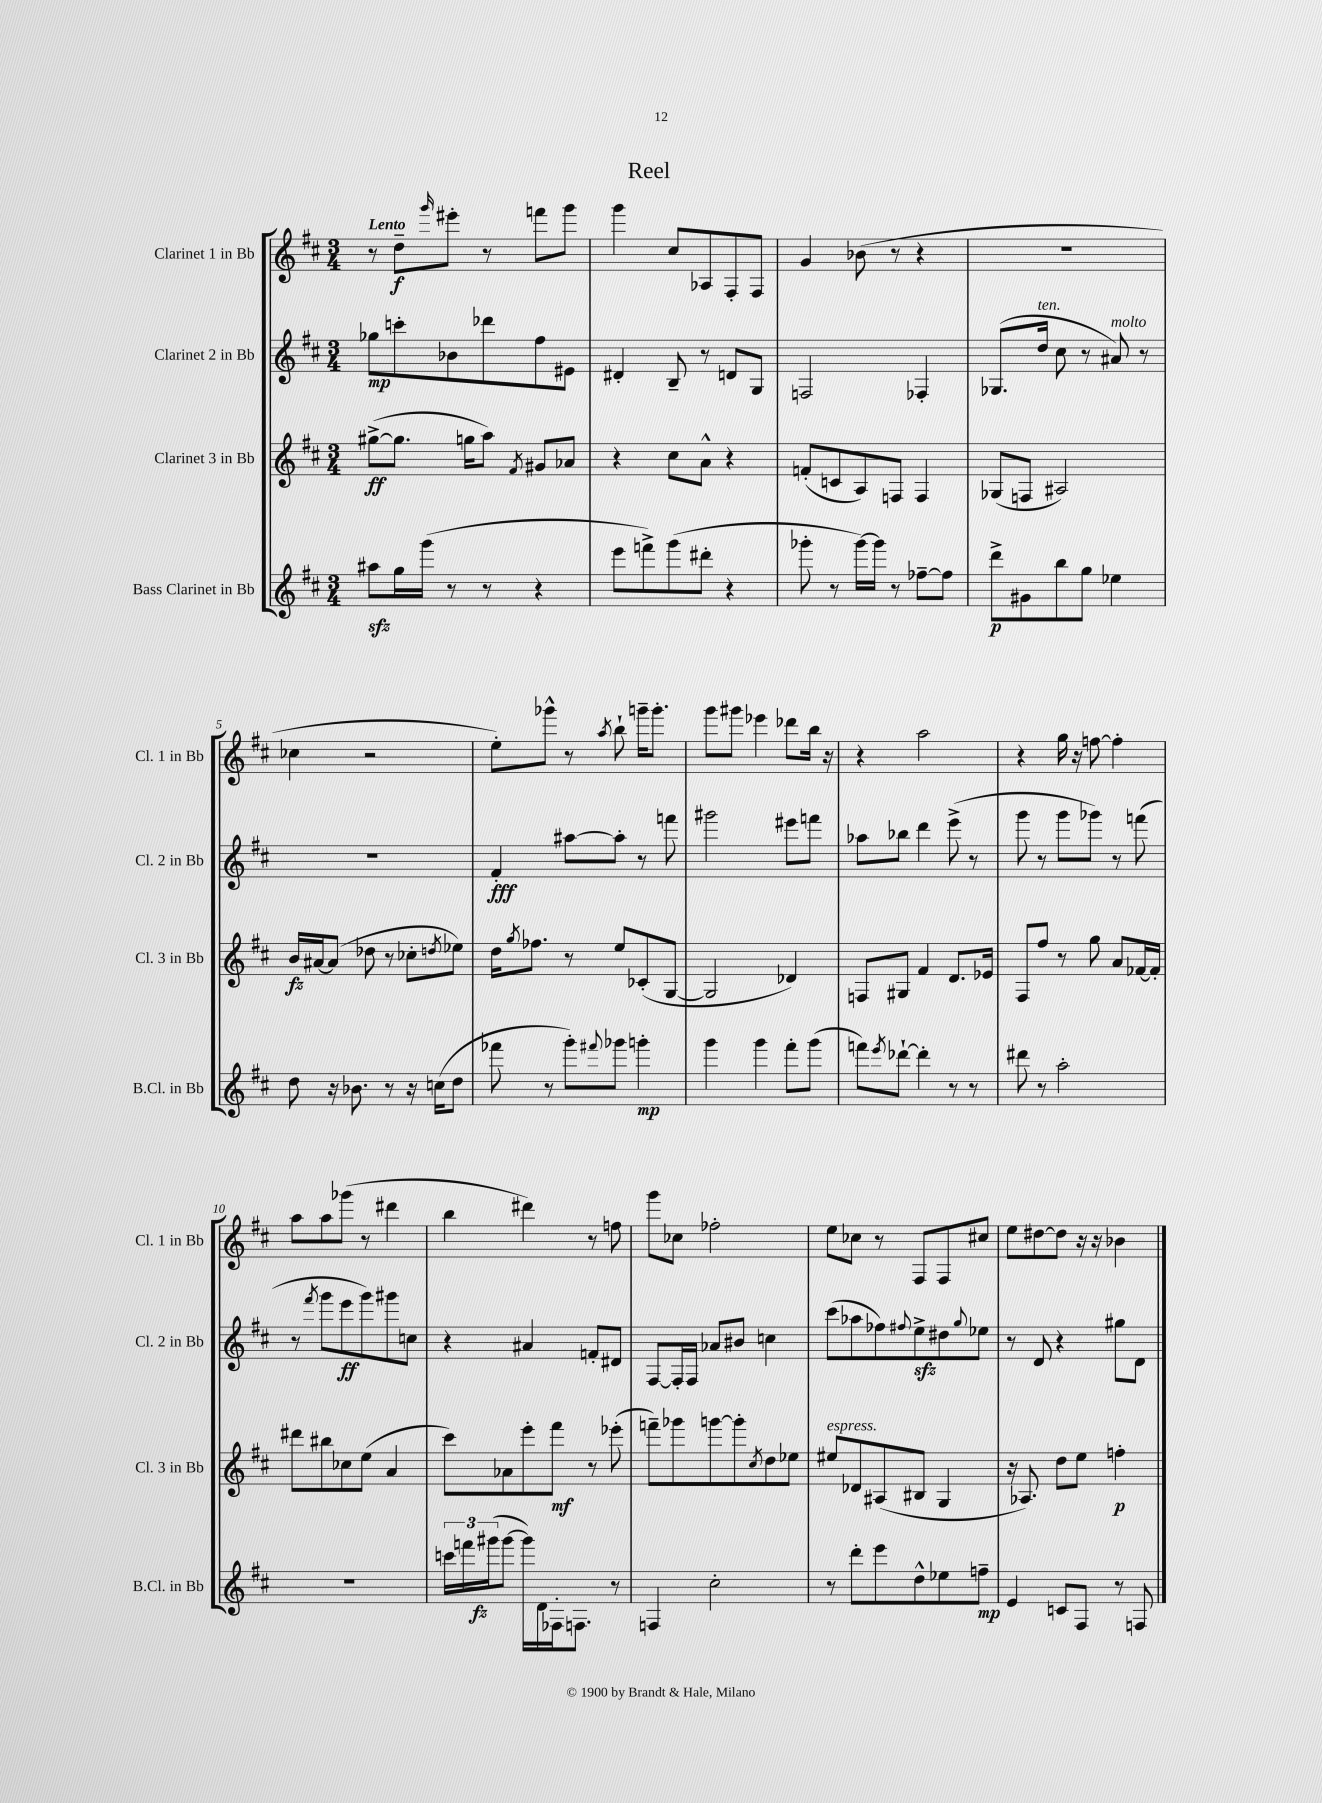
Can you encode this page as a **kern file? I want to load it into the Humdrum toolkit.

**kern	**dynam	**kern	**dynam	**kern	**dynam	**kern	**dynam
*part4	*part4	*part3	*part3	*part2	*part2	*part1	*part1
*staff4	*staff4	*staff3	*staff3	*staff2	*staff2	*staff1	*staff1
*I"Bass Clarinet in Bb	*	*I"Clarinet 3 in Bb	*	*I"Clarinet 2 in Bb	*	*I"Clarinet 1 in Bb	*
*I'B.Cl. in Bb	*	*I'Cl. 3 in Bb	*	*I'Cl. 2 in Bb	*	*I'Cl. 1 in Bb	*
*clefG2	*	*clefG2	*	*clefG2	*	*clefG2	*
*k[f#c#]	*	*k[f#c#]	*	*k[f#c#]	*	*k[f#c#]	*
*M3/4	*	*M3/4	*	*M3/4	*	*M3/4	*
=1	=1	=1	=1	=1	=1	=1	=1
!	!	!	!	!	!	!LO:TX:a:B:t=Lento	!
8aa#Xzz\L	.	([8gg#X^\L	ff	8gg-X\L	mp	8r	.
16gg\L	.	8.gg#\J]	.	8cccn'\	.	8dd~\L	f
(16ggg\JJ	.	.	.	.	.	.	.
.	.	.	.	.	.	16qqggg/	.
8r	.	.	.	8b-X\	.	8eee#X'\J	.
.	.	16ggn\KL	.	.	.	.	.
8r	.	8aa\J)	.	8ddd-X\	.	8r	.
.	.	8qf#/	.	.	.	.	.
4r	.	8g#X/L	.	8ff#\	.	8fffn\L	.
.	.	8a-X/J	.	8e#X\J	.	8ggg\J	.
=2	=2	=2	=2	=2	=2	=2	=2
8eee\L	.	4r	.	4d#X'/	.	4ggg\	.
8fffn^\)	.	.	.	.	.	.	.
(8ggg\	.	8cc#\L	.	8B~/	.	8cc#/L	.
8ddd#X'\J	.	8a^^\J	.	8r	.	8A-X/	.
4r	.	4r	.	8dn/L	.	8F#'/	.
.	.	.	.	8G/J	.	8F#/J	.
=3	=3	=3	=3	=3	=3	=3	=3
8ggg-X'\	.	(8fn'/L	.	2Fn/	.	4g/	.
8r	.	8cn/	.	.	.	.	.
[16ggg-\LL)	.	8A/)	.	.	.	(8b-X\	.
16ggg-\JJ]	.	.	.	.	.	.	.
8r	.	8Fn/J	.	.	.	8r	.
[8ff-X~\L	.	4F/	.	4F-X'/	.	4r	.
8ff-\J]	.	.	.	.	.	.	.
=4	=4	=4	=4	=4	=4	=4	=4
8ddd^\L	p	(8G-X/L	.	(8.G-X/L	.	2.r	.
8g#X\	.	8Fn/J	.	.	.	.	.
!	!	!	!	!LO:TX:a:i:t=ten.	!	!	!
.	.	.	.	16dd/Jk	.	.	.
8bb\	.	2A#X/)	.	8cc#\	.	.	.
8gg\J	.	.	.	8r	.	.	.
!	!	!	!	!LO:TX:a:i:t=molto	!	!	!
4ee-X\	.	.	.	8a#X/)	.	.	.
.	.	.	.	8r	.	.	.
!!LO:LB:g=z
=5	=5	=5	=5	=5	=5	=5	=5
8dd\	.	16b/LL	fz	2.r	.	4cc-X\	.
.	.	[16a#X/J	.	.	.	.	.
16r	.	(8a#/J]	.	.	.	.	.
8.b-X\	.	.	.	.	.	.	.
.	.	8dd-X\	.	.	.	2r	.
8r	.	8r	.	.	.	.	.
16r	.	8cc-X'\L	.	.	.	.	.
(16ccn\KL	.	.	.	.	.	.	.
.	.	8qddn/	.	.	.	.	.
8dd\J	.	8ee-X\J)	.	.	.	.	.
=6	=6	=6	=6	=6	=6	=6	=6
8fff-X\	.	16dd\KL	.	4f#'/	fff	8ee'\L)	.
.	.	8qgg/	.	.	.	.	.
.	.	8.ff-X\J	.	.	.	.	.
8r	.	.	.	.	.	8ggg-X^^\J	.
8ggg'\L)	.	8r	.	[8aa#X\L	.	8r	.
8qqfff#X/	.	.	.	.	.	8qaa/	.
8ggg-X\J	.	8ee/L	.	8aa#'\J]	.	8bb`\	.
4gggn'\	mp	(8c-X'/	.	8r	.	16gggn~\KL	.
.	.	.	.	.	.	8.ggg'\J	.
.	.	[8G/J	.	8fffn\	.	.	.
=7	=7	=7	=7	=7	=7	=7	=7
4ggg\	.	2G/]	.	2ggg#X\	.	8ggg\L	.
.	.	.	.	.	.	8ggg#X\J	.
4ggg\	.	.	.	.	.	4eee-X\	.
8fff#'\L	.	4d-X/)	.	8eee#X\L	.	8ddd-X\L	.
(8ggg\J	.	.	.	8fffn\J	.	16bb\Jk	.
.	.	.	.	.	.	16r	.
=8	=8	=8	=8	=8	=8	=8	=8
8fffn\L)	.	8Fn/L	.	8aa-X\L	.	4r	.
8qeee/	.	.	.	.	.	.	.
[8ddd-X`\J	.	8G#X/J	.	8bb-X\J	.	.	.
4ddd-'\]	.	4f#/	.	4ddd\	.	2aa\	.
8r	.	8.d/L	.	(8eee^\	.	.	.
8r	.	.	.	8r	.	.	.
.	.	16e-X/Jk	.	.	.	.	.
=9	=9	=9	=9	=9	=9	=9	=9
8ddd#X\	.	8F#/L	.	8ggg\	.	4r	.
8r	.	8ff#/J	.	8r	.	.	.
2aa'\	.	8r	.	8ggg\L	.	16gg\	.
.	.	.	.	.	.	16r	.
.	.	8gg\	.	8ggg-X\J)	.	[8ffn\	.
.	.	8a/L	.	8r	.	4ff'\]	.
.	.	[16f-X/L	.	(8fffn\	.	.	.
.	.	16f-'/JJ]	.	.	.	.	.
!!LO:LB:g=z
=10	=10	=10	=10	=10	=10	=10	=10
2.r	.	8ddd#X\L	.	8r	.	8aa\L	.
.	.	.	.	8qfff#/	.	.	.
.	.	8bb#X\	.	8ggg\L	.	8aa\	.
.	.	8cc-X\	.	8eee\	ff	(8ggg-X\J	.
.	.	(8ee\J	.	8ggg\)	.	8r	.
.	.	4a/	.	8ggg#X\	.	4ddd#X\	.
.	.	.	.	8ccn\J	.	.	.
=11	=11	=11	=11	=11	=11	=11	=11
24cccn\LL	.	8ccc#\L)	.	4r	.	4bb\	.
24fffn\	.	.	.	.	.	.	.
(24ggg#X\J	fz	.	.	.	.	.	.
[8ggg#\J	.	8a-X\	.	.	.	.	.
16ggg#\LL])	.	8eee'\	.	4a#X/	.	4ddd#X\)	.
16d\	.	.	.	.	.	.	.
16F-X'\J	.	8fff#\J	mf	.	.	.	.
8.Fn\J	.	.	.	.	.	.	.
.	.	8r	.	8fn'/L	.	8r	.
8r	.	(8eee-X'\	.	8d#X/J	.	8ffn\	.
=12	=12	=12	=12	=12	=12	=12	=12
4Fn/	.	8fffn~\L)	.	[8F#/L	.	8ggg\L	.
.	.	8ggg-X\	.	16F#'/L]	.	8cc-X\J	.
.	.	.	.	16F#/JJ	.	.	.
2cc#'\	.	[8gggn\	.	8a-X/L	.	2ff-X'\	.
.	.	8ggg'\]	.	8b#X/J	.	.	.
.	.	8qcc#/	.	.	.	.	.
.	.	8dd\	.	4ccn\	.	.	.
.	.	8ee-X\J	.	.	.	.	.
=13	=13	=13	=13	=13	=13	=13	=13
!	!	!LO:TX:a:i:t=espress.	!	!	!	!	!
8r	.	8ee#X/L	.	(8ccc#\L	.	8ee\L	.
8ddd'\L	.	8d-X/	.	8aa-X\	.	8cc-X\J	.
8eee\	.	(8A#X/	.	8ff-X\)	.	8r	.
.	.	.	.	8qqff#X/	.	.	.
8dd^^\	.	8B#X/J	.	8eezz^\	.	8F#/L	.
8ee-X\	.	4G/	.	8dd#X\	.	8F#/	.
.	.	.	.	8qqgg/	.	.	.
8ffn~\J	mp	.	.	8ee-X\J	.	8cc#X/J	.
=14	=14	=14	=14	=14	=14	=14	=14
4e/	.	16r	.	8r	.	8ee\L	.
.	.	8.A-X/)	.	.	.	.	.
.	.	.	.	8d/	.	[8dd#X\	.
8cn/L	.	8dd\L	.	4r	.	8dd#\J]	.
8F#/J	.	8ee\J	.	.	.	16r	.
.	.	.	.	.	.	16r	.
8r	.	4ffn'\	p	8gg#X\L	.	4b-X\	.
8Fn/	.	.	.	8d\J	.	.	.
==	==	==	==	==	==	==	==
*-	*-	*-	*-	*-	*-	*-	*-
